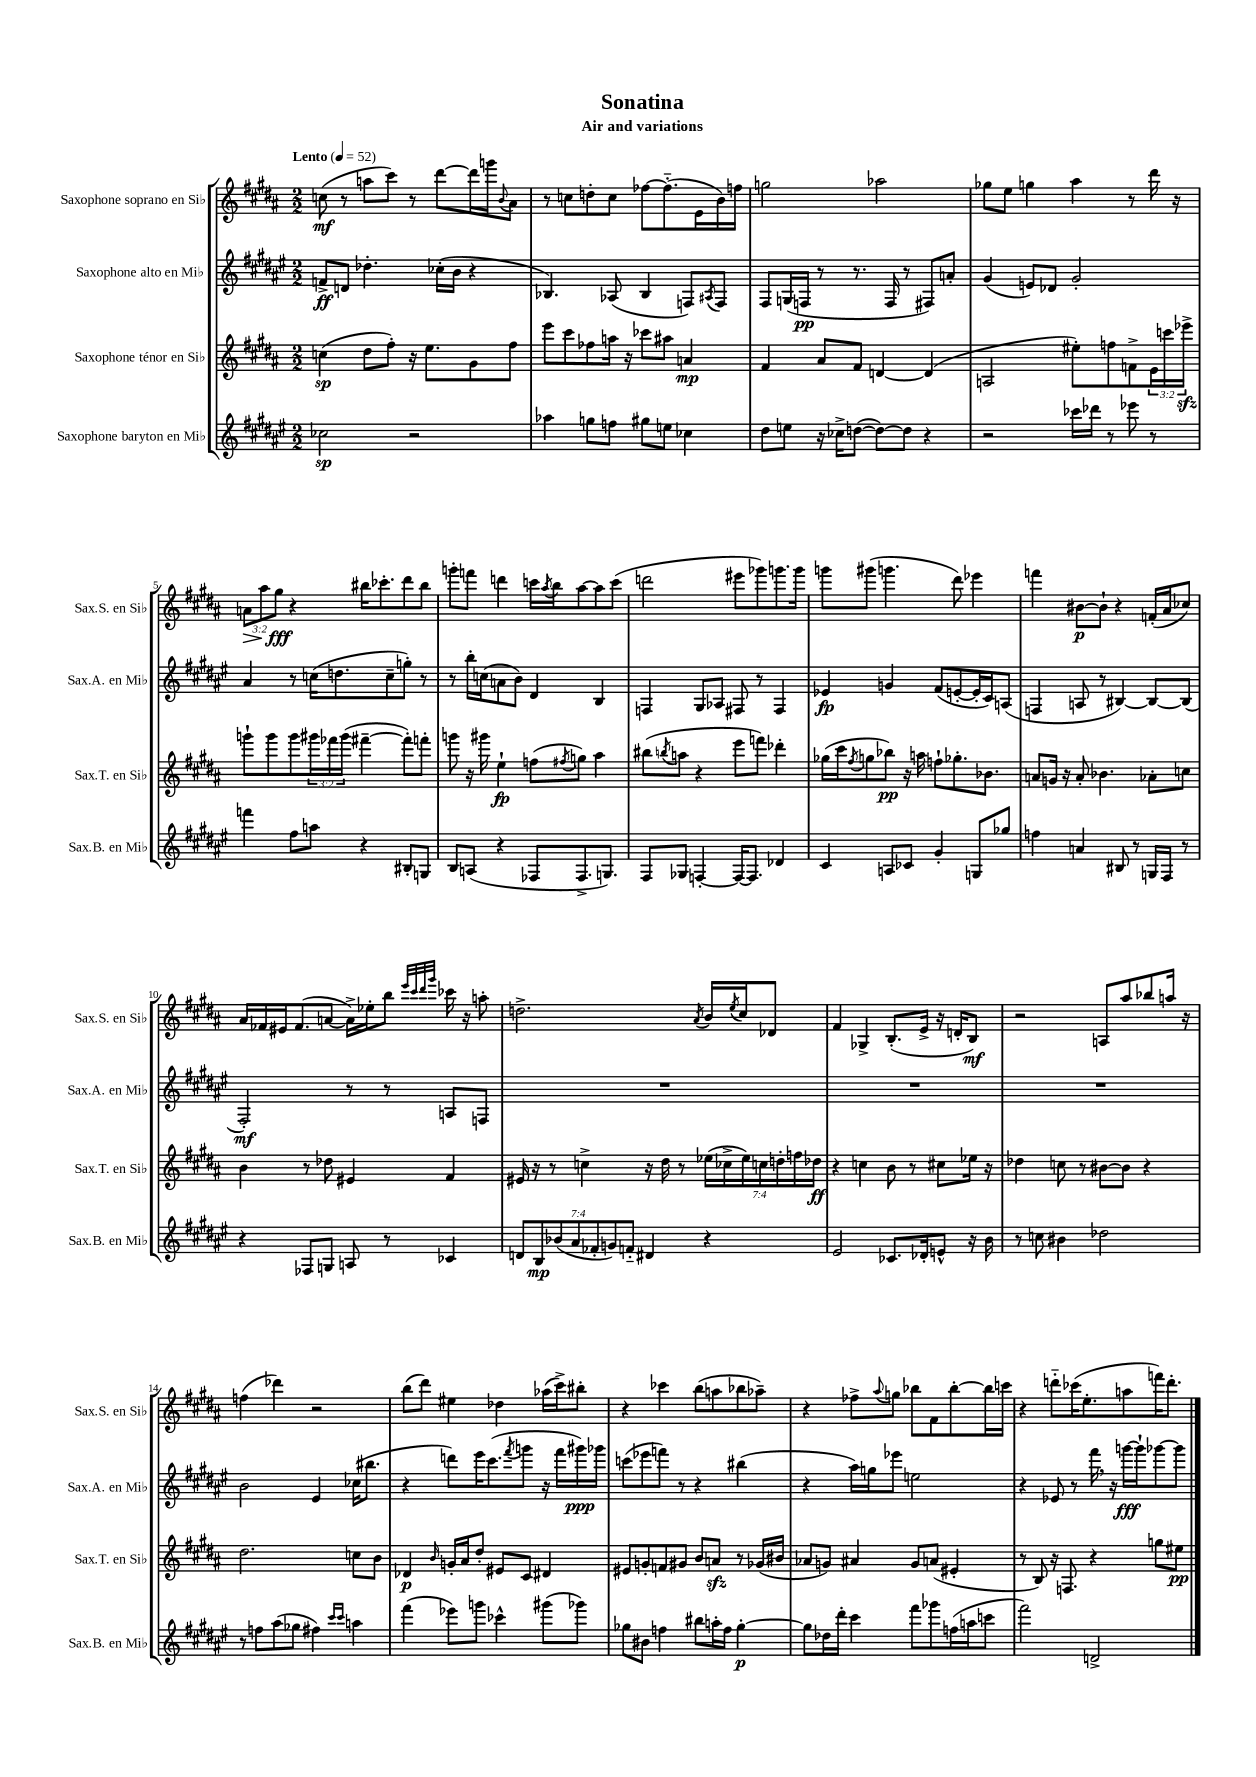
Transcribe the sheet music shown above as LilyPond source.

\header { title = "Sonatina" subtitle = "Air and variations" }
<<
\new StaffGroup <<
\new Staff = "s0" \with { instrumentName = "Saxophone soprano en Sib" shortInstrumentName = "Sax.S. en Sib" } {
    \clef treble \key b \major \numericTimeSignature \time 2/2 \override Staff.TupletNumber.text = #tuplet-number::calc-fraction-text \tempo "Lento" 4 = 52
    c''8\mf( r8 a''8 cis'''8) r8 dis'''8~ dis'''16 g'''16 \appoggiatura { b'8 } ais'8 |
    r8 c''8 d''8-. c''8 fes''8~ fes''8.-_( e'16 b'16) f''16 |
    g''2 aes''2 |
    ges''8 e''8 g''4 ais''4 r8 dis'''16 r16 |
    \tuplet 3/2 { a'8\> ais''8 gis''8\fff\! } r4 bis''16 ces'''8.-. dis'''8 bis''8 |
    g'''8-. f'''8 d'''4 c'''16 \acciaccatura { ais''8 } b''16 ais''8~ ais''8 c'''8( |
    d'''2 eis'''8 ges'''8) g'''8. g'''16 |
    g'''8 gis'''8( g'''4. dis'''8) ees'''4 |
    f'''4 bis'8~\p bis'8-! r4 f'16-.( ais'16 ces''8) |
    ais'16 fes'16 eis'16 fes'8.( a'8~ a'16->) ees''16-. b''8 \grace { e'''32 cis'''32 dis'''32 gis'''32 } ces'''16 r16 a''8-. |
    d''2.-> \acciaccatura { ais'8 } b'16 \acciaccatura { e''8 } cis''16 des'8 |
    fis'4 ges4-> b8.-.( e'16-> r16 d'16-. b8\mf) |
    r2 a8 ais''8 bes''8 a''16 r16 |
    f''4( des'''4) r2 |
    b''8( dis'''8) eis''4 des''4 aes''16( cis'''16->) bis''8-. |
    r4 ces'''4 b''8( a''8 bes''8 aes''8--) |
    r4 fes''8-> \appoggiatura { ais''8 } g''8 bes''8 fis'8 bes''8~-. bes''16 c'''16 |
    r4 d'''8-_ ces'''16( e''8.-. a''8 f'''16) d'''8.-. \bar "|." |
}
\new Staff = "s1" \with { instrumentName = "Saxophone alto en Mib" shortInstrumentName = "Sax.A. en Mib" } {
    \clef treble \key fis \major \numericTimeSignature \time 2/2
    f'8->\ff d'8 des''4.-. ces''16-.( b'16 r4 |
    bes4.) aes8( bes4 f8) \acciaccatura { ais8 } f8 |
    fis8 g16( f16\pp r8 r8. f16 r8 fis8) a'8-. |
    gis'4( e'8) des'8 gis'2-. |
    ais'4 r8 c''16( d''8. c''8-- g''8-.) r8 |
    r8 b''16-. c''16( a'8 b'8) dis'4 b4 |
    f4 gis8 aes8 fis8 r8 fis4 |
    ees'4\fp g'4 fis'8( e'8~-. e'16-. cis'16) a8( |
    f4 a8 r8 bis4~) bis8~ bis8( |
    fis2-.\mf) r8 r8 a8 f8 |
    R1 |
    R1 |
    R1 |
    b'2 eis'4 ces''16( bis''8. |
    r4 d'''8) eis'''16 cis'''8.( \acciaccatura { fis'''8 } g'''8 r16 fis'''16 gis'''16\ppp) ges'''16 |
    c'''8( ees'''8 f'''8) r8 r4 bis''4( |
    r4 ais''16) g''16 ees'''8 e''2 |
    r4 ees'8 r8 fis'''16 \breathe r16 g'''16~\fff g'''16-! ges'''8~ ges'''8 \bar "|." |
}
\new Staff = "s2" \with { instrumentName = "Saxophone ténor en Sib" shortInstrumentName = "Sax.T. en Sib" } {
    \clef treble \key b \major \numericTimeSignature \time 2/2 \override Staff.TupletNumber.text = #tuplet-number::calc-fraction-text
    c''4\sp( dis''8 fis''8-.) r16 e''8. gis'8 fis''8 |
    e'''8 cis'''8 fes''8 a''16 r16 ces'''8 ais''8 a'4\mp |
    fis'4 ais'8 fis'8 d'4~ d'4( |
    a2 eis''8-.) f''8 f'8-> \tuplet 3/2 { e'16 c'''16 ees'''16->\sfz } |
    g'''8-! g'''8 g'''8 \tuplet 3/2 { gis'''16 fes'''16 gis'''16( } fis'''4~-- fis'''8-.) f'''8-. |
    g'''8 r16 gis'''16 e''4-!\fp f''8( \acciaccatura { fis''8 } g''8) ais''4 |
    bis''8( \acciaccatura { b''8 } a''8 r4 e'''8 f'''8) des'''4-. |
    ges''16( cis'''16 \acciaccatura { fis''8 } g''8 bes''8\pp) r16 a''16 f''8-! ges''8.-. bes'8. |
    a'8 g'16 r16 a'8-. bes'4. aes'8-. c''8 |
    b'4 r8 des''8 eis'4 fis'4 |
    eis'16 r16 r8 c''4-> r16 dis''16 r8 \tuplet 7/4 { ees''16( ces''16-> ees''16) c''16 d''16-. f''16 des''16\ff } |
    r4 c''4 b'8 r8 cis''8 ees''16 r16 |
    des''4 c''8 r8 bis'8~ bis'8 r4 |
    dis''2. c''8 b'8 |
    des'4\p \grace { b'16 } g'16-. ais'16 dis''8-. eis'8 cis'8 dis'4 |
    eis'8 g'8-. f'8 gis'8 b'8 a'8\sfz r8 ges'16( bis'16 |
    aes'8 g'8) ais'4 g'8 a'8( eis'4-. |
    r8 b8) r16 f8. r4 g''8 eis''8\pp \bar "|." |
}
\new Staff = "s3" \with { instrumentName = "Saxophone baryton en Mib" shortInstrumentName = "Sax.B. en Mib" } {
    \clef treble \key fis \major \numericTimeSignature \time 2/2 \override Staff.TupletNumber.text = #tuplet-number::calc-fraction-text
    ces''2\sp r2 |
    aes''4 g''8 f''8 gis''8 e''8 ces''4 |
    dis''8 e''8 r16 ces''16-> d''8~( d''8~) d''8 r4 |
    r2 ces'''16 des'''16 r8 ees'''8 r8 |
    f'''4 fis''8 a''8 r4 bis8-. g8 |
    b8 a8( r4 fes8 fes8.-> g8.) |
    fis8 ges8 f4~-. f16~ f8. des'4 |
    cis'4 a8 ces'8 gis'4-. g8 ges''8 |
    f''4 a'4 bis8 r8 g16 fis16 r8 |
    r4 fes8 g8 a8 r8 ces'4 |
    \tuplet 7/4 { d'8 b8\mp bes'8( ais'8 fes'8-. g'8) f'8-_ } dis'4 r4 |
    eis'2 ces'8. des'16-. e'8-^ r16 b'16 |
    r8 c''8 bis'4 des''2 |
    r8 f''8 ais''8( ges''8 fis''4) \grace { cis'''16 cis'''16 } a''4 |
    fis'''4( ees'''8) g'''8 ces'''4-^ gis'''8( ges'''8) |
    ges''8 bis'8 f''4 bis''8 a''16-. f''16 ges''4~-.\p |
    ges''8 des''16 dis'''16-. cis'''4 fis'''8 ges'''8 f''16( a''16 c'''8 |
    fis'''2) d'2-> \bar "|." |
}
>>
>>
